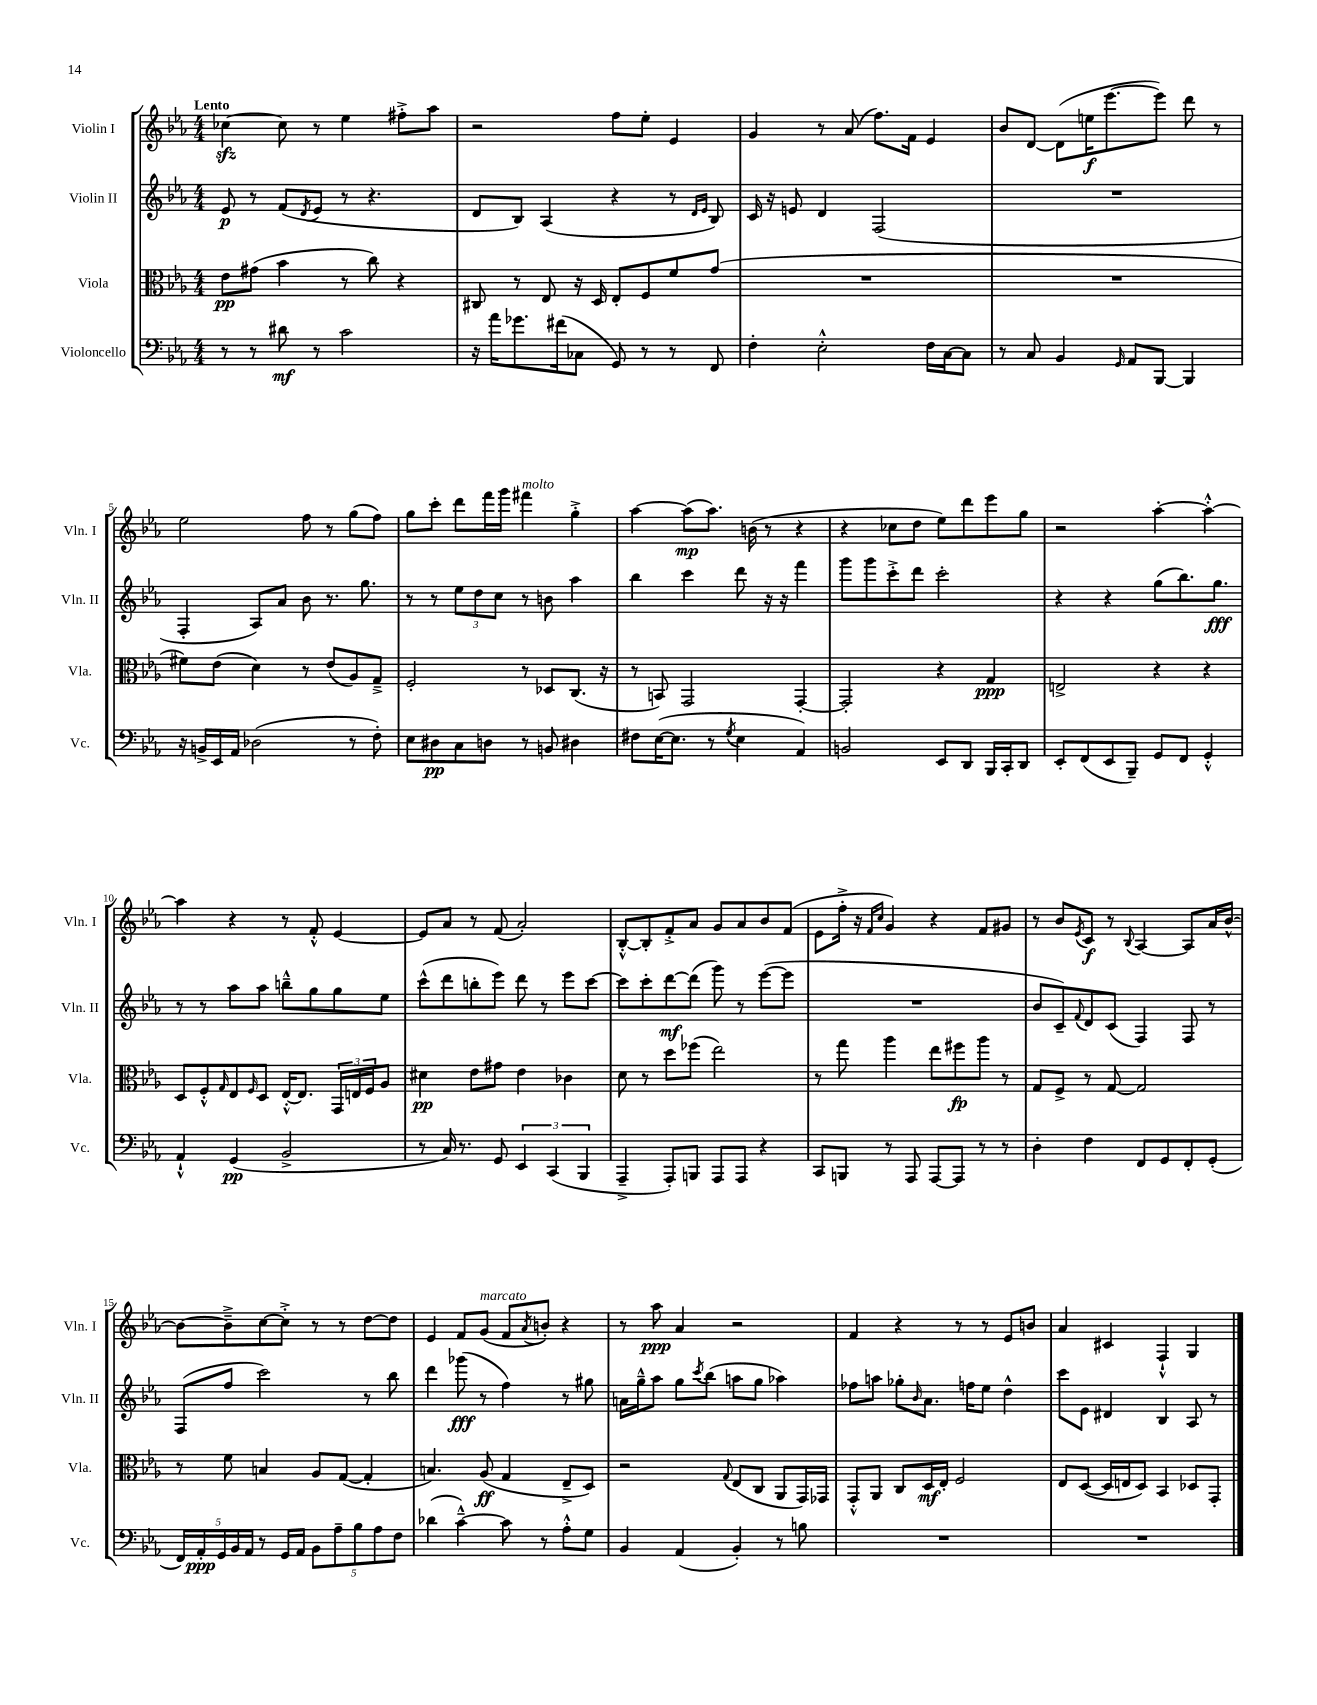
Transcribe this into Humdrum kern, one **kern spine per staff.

**kern	**dynam	**kern	**dynam	**kern	**dynam	**kern	**dynam
*part4	*part4	*part3	*part3	*part2	*part2	*part1	*part1
*staff4	*staff4	*staff3	*staff3	*staff2	*staff2	*staff1	*staff1
*I"Violoncello	*	*I"Viola	*	*I"Violin II	*	*I"Violin I	*
*I'Vc.	*	*I'Vla.	*	*I'Vln. II	*	*I'Vln. I	*
*clefF4	*	*clefC3	*	*clefG2	*	*clefG2	*
*k[b-e-a-]	*	*k[b-e-a-]	*	*k[b-e-a-]	*	*k[b-e-a-]	*
*M4/4	*	*M4/4	*	*M4/4	*	*M4/4	*
=1	=1	=1	=1	=1	=1	=1	=1
!	!	!	!	!	!	!LO:TX:a:B:t=Lento	!
8r	.	8e-\L	pp	8e-/	p	[4cc-Xzz\	.
8r	.	(8g#X\J	.	8r	.	.	.
8d#X\	mf	4b-\	.	(8f/L	.	8cc-\]	.
.	.	.	.	8qd/	.	.	.
8r	.	.	.	8e-/J	.	8r	.
2c\	.	8r	.	8r	.	4ee-\	.
.	.	8cc\)	.	4.r	.	.	.
.	.	4r	.	.	.	8ff#X'^\L	.
.	.	.	.	.	.	8aa-\J	.
=2	=2	=2	=2	=2	=2	=2	=2
16r	.	8C#X/	.	8d/L	.	2r	.
16a-\KL	.	.	.	.	.	.	.
8.g-X\	.	8r	.	8B-/J)	.	.	.
.	.	8E-/	.	(4A-/	.	.	.
(16f#X\k	.	.	.	.	.	.	.
8C-X\J	.	16r	.	.	.	.	.
.	.	16D/	.	.	.	.	.
8GG/)	.	8E-'/L	.	4r	.	8ff\L	.
8r	.	8F/	.	.	.	8ee-'\J	.
8r	.	8f/	.	8r	.	4e-/	.
.	.	.	.	16qqd/LL	.	.	.
.	.	.	.	16qqe-/JJ	.	.	.
8FF/	.	(8g/J	.	8B-/)	.	.	.
=3	=3	=3	=3	=3	=3	=3	=3
4F'\	.	1r	.	16c/	.	4g/	.
.	.	.	.	16r	.	.	.
.	.	.	.	8en/	.	.	.
2E-'^^\	.	.	.	4d/	.	8r	.
.	.	.	.	.	.	(8a-/	.
.	.	.	.	(2F/	.	8.ff\L)	.
.	.	.	.	.	.	16f\Jk	.
16F\LL	.	.	.	.	.	4e-/	.
[16C\J	.	.	.	.	.	.	.
8C\J]	.	.	.	.	.	.	.
=4	=4	=4	=4	=4	=4	=4	=4
8r	.	1r	.	1r	.	8b-/L	.
8C/	.	.	.	.	.	[8d/J	.
4BB-/	.	.	.	.	.	(8d\L]	.
.	.	.	.	.	.	16een\K	f
.	.	.	.	.	.	[8.eee-\	.
16qqGG/	.	.	.	.	.	.	.
8AA-/L	.	.	.	.	.	.	.
[8BBB-/J	.	.	.	.	.	8eee-\J])	.
4BBB-/]	.	.	.	.	.	8ddd\	.
.	.	.	.	.	.	8r	.
!!LO:LB:g=z
=5	=5	=5	=5	=5	=5	=5	=5
16r	.	8f#X\L)	.	4F'/	.	2ee-\	.
16BBn^/LL	.	.	.	.	.	.	.
16EE-/	.	(8e-\J	.	.	.	.	.
16AA-/JJ	.	.	.	.	.	.	.
(2D-X\	.	4d\)	.	8A-/L)	.	.	.
.	.	.	.	8a-/J	.	.	.
.	.	8r	.	8b-\	.	8ff\	.
.	.	(8e-/L	.	8.r	.	8r	.
8r	.	8A-/)	.	.	.	(8gg\L	.
.	.	.	.	8.gg\	.	.	.
8F'\)	.	8G~^/J	.	.	.	8ff\J)	.
=6	=6	=6	=6	=6	=6	=6	=6
8E-\L	.	2F'/	.	8r	.	8gg\L	.
8D#X\	pp	.	.	8r	.	8ccc'\J	.
8C\	.	.	.	12ee-\L	.	8ddd\L	.
.	.	.	.	12dd\	.	.	.
8Dn\J	.	.	.	.	.	16fff\L	.
.	.	.	.	12cc\J	.	.	.
.	.	.	.	.	.	16ggg\JJ	.
!	!	!	!	!	!	!LO:TX:a:i:t=molto	!
8r	.	8r	.	8r	.	4fff#X\	.
8BBn/	.	8D-X/L	.	8bn\	.	.	.
4D#X\	.	(8.C/J	.	4aa-\	.	4gg'^\	.
.	.	16r	.	.	.	.	.
=7	=7	=7	=7	=7	=7	=7	=7
8F#X\L	.	8r	.	4bb-\	.	[4aa-\	.
([16E-\K	.	8BBn/)	.	.	.	.	.
8.E-\J]	.	.	.	.	.	.	.
.	.	2GG/	.	4ccc\	.	(8aa-\L]	mp
8r	.	.	.	.	.	8.aa-\J)	.
8qG/	.	.	.	.	.	.	.
4E-\	.	.	.	8ddd\	.	.	.
.	.	.	.	.	.	(16bn\	.
.	.	.	.	16r	.	8r	.
.	.	.	.	16r	.	.	.
4AA-/)	.	[4GG'/	.	4fff\	.	4r	.
=8	=8	=8	=8	=8	=8	=8	=8
2BBn/	.	2GG'/]	.	8ggg\L	.	4r	.
.	.	.	.	8ggg\	.	.	.
.	.	.	.	8ccc'^\	.	8cc-X\L	.
.	.	.	.	8ddd\J	.	8dd\J	.
8EE-/L	.	4r	.	2ccc'\	.	8ee-\L)	.
8DD/J	.	.	.	.	.	8ddd\	.
16BBB-/LL	.	4G/	ppp	.	.	8eee-\	.
16CC'/J	.	.	.	.	.	.	.
8DD/J	.	.	.	.	.	8gg\J	.
=9	=9	=9	=9	=9	=9	=9	=9
8EE-'/L	.	2En^/	.	4r	.	2r	.
(8FF/	.	.	.	.	.	.	.
8EE-/	.	.	.	4r	.	.	.
8BBB-~/J)	.	.	.	.	.	.	.
8GG/L	.	4r	.	(8gg\L	.	[4aa-'\	.
8FF/J	.	.	.	8.bb-\)	.	.	.
4GG'^^/	.	4r	.	.	.	4aa-'^^\_	.
.	.	.	.	8.gg\J	fff	.	.
!!LO:LB:g=z
=10	=10	=10	=10	=10	=10	=10	=10
4AA-`^^/	.	8D/L	.	8r	.	4aa-\]	.
.	.	8F'^^/	.	8r	.	.	.
.	.	16qqG/	.	.	.	.	.
(4GG/	pp	8E-/	.	8aa-\L	.	4r	.
.	.	16qqF/	.	.	.	.	.
.	.	8D/J	.	8aa-\J	.	.	.
2BB-^/	.	[16E-'^^/KL	.	8bbn~^^\L	.	8r	.
.	.	8.E-/J]	.	.	.	.	.
.	.	.	.	8gg\	.	8f'^^/	.
.	.	24GG/LL	.	8gg\	.	[4e-/	.
.	.	24En/	.	.	.	.	.
.	.	24F/J	.	.	.	.	.
.	.	8A-/J	.	8ee-\J	.	.	.
=11	=11	=11	=11	=11	=11	=11	=11
8r	.	4d#X\	pp	(8ccc^^\L	.	8e-/L]	.
16C/)	.	.	.	8ddd\	.	8a-/J	.
8.r	.	.	.	.	.	.	.
.	.	8e-\L	.	8bbn'\	.	8r	.
8GG/	.	8g#X\J	.	8eee-\J)	.	(8f/	.
6EE-/	.	4e-\	.	8ddd\	.	2a-'/)	.
.	.	.	.	8r	.	.	.
(6CC/	.	.	.	.	.	.	.
.	.	4c-X\	.	8eee-\L	.	.	.
6BBB-/	.	.	.	.	.	.	.
.	.	.	.	[8ccc\J	.	.	.
=12	=12	=12	=12	=12	=12	=12	=12
4AAA-~^/	.	8d\	.	8ccc\L]	.	[8B-'^^/L	.
.	.	8r	.	8ccc'\	.	8B-'/]	.
8AAA-'/L)	.	8dd\L	.	[8ddd\	mf	8f'^/	.
8BBBn/J	.	(8ff-X\J	.	(8ddd\J]	.	8a-/J	.
8AAA-/L	.	2ee-\)	.	8ggg\)	.	8g/L	.
8AAA-/J	.	.	.	8r	.	8a-/	.
4r	.	.	.	([8eee-\L	.	8b-/	.
.	.	.	.	8eee-\J]	.	(8f/J	.
=13	=13	=13	=13	=13	=13	=13	=13
8CC/L	.	8r	.	1r	.	8e-\L	.
8BBBn/J	.	8gg\	.	.	.	16ff'^\Jk	.
.	.	.	.	.	.	16r	.
.	.	.	.	.	.	16qqf/LL	.
.	.	.	.	.	.	16qqcc/JJ	.
8r	.	4aa-\	.	.	.	4g/)	.
8AAA-/	.	.	.	.	.	.	.
[8AAA-/L	.	8ee-\L	.	.	.	4r	.
8AAA-/J]	.	8ff#X\	fp	.	.	.	.
8r	.	8aa-\J	.	.	.	8f/L	.
8r	.	8r	.	.	.	8g#X/J	.
=14	=14	=14	=14	=14	=14	=14	=14
4D'\	.	8G/L	.	8b-/L	.	8r	.
.	.	8F^/J	.	8c~/)	.	8b-/L	.
.	.	.	.	8qqf/	.	8qe-/	.
4F\	.	8r	.	8d/	.	8c/J	f
.	.	[8G/	.	(8c/J	.	8r	.
.	.	.	.	.	.	8qqB-/	.
8FF/L	.	2G/]	.	4F/)	.	[4A-/	.
8GG/	.	.	.	.	.	.	.
8FF'/	.	.	.	8F/	.	8A-/L]	.
(8GG'/J	.	.	.	8r	.	16a-/L	.
.	.	.	.	.	.	[16b-^^/JJ	.
!!LO:LB:g=z
=15	=15	=15	=15	=15	=15	=15	=15
20FF/LL)	.	8r	.	(8F/L	.	8b-\L_	.
20AA-'/	ppp	.	.	.	.	.	.
20GG/	.	.	.	.	.	.	.
.	.	8f\	.	8ff/J	.	8b-~^\]	.
20BB-/	.	.	.	.	.	.	.
20AA-/JJ	.	.	.	.	.	.	.
8r	.	4Bn/	.	2ccc\)	.	[8cc\	.
16GG/LL	.	.	.	.	.	8cc'^\J]	.
16AA-/JJ	.	.	.	.	.	.	.
10BB-\L	.	8A-/L	.	.	.	8r	.
10A-~\	.	.	.	.	.	.	.
.	.	([8G/J	.	.	.	8r	.
10B-\	.	.	.	.	.	.	.
.	.	4G'/]	.	8r	.	[8dd\L	.
10A-\	.	.	.	.	.	.	.
.	.	.	.	8bb-\	.	8dd\J]	.
10F\J	.	.	.	.	.	.	.
=16	=16	=16	=16	=16	=16	=16	=16
(4d-X\	.	4.Bn/)	.	4ddd\	.	4e-/	.
[4c~^^\)	.	.	.	(8ggg-X\	fff	8f/L	.
!	!	!	!	!	!	!LO:TX:a:i:t=marcato	!
.	.	(8A-/	ff	8r	.	(8g/J	.
8c\]	.	4G/	.	4ff\)	.	8f/L	.
.	.	.	.	.	.	8qa-/	.
8r	.	.	.	.	.	8bn'/J)	.
8A-'^^\L	.	8E-~^/L	.	8r	.	4r	.
8G\J	.	8D/J)	.	8gg#X\	.	.	.
=17	=17	=17	=17	=17	=17	=17	=17
4BB-/	.	2r	.	16an\LL	.	8r	.
.	.	.	.	16gg~^^\J	.	.	.
.	.	.	.	8aa-\J	.	8aa-\	ppp
(4AA-/	.	.	.	8gg\L	.	4a-/	.
.	.	.	.	8qccc/	.	.	.
.	.	.	.	(8bb-\J	.	.	.
.	.	8qqG/	.	.	.	.	.
4BB-'/)	.	(8E-/L	.	8aan\L	.	2r	.
.	.	8C/J	.	8gg\J	.	.	.
8r	.	8AA-/L	.	4aa-X\)	.	.	.
8Bn\	.	16GG/L)	.	.	.	.	.
.	.	16GG-X/JJ	.	.	.	.	.
=18	=18	=18	=18	=18	=18	=18	=18
1r	.	8GG'^^/L	.	8ff-X\L	.	4f/	.
.	.	8AA-/J	.	8aan\J	.	.	.
.	.	8C/L	.	8gg-X'\L	.	4r	.
.	.	.	.	16qqb-/	.	.	.
.	.	16D/L	mf	8.a-\J	.	.	.
.	.	16E-'/JJ	.	.	.	.	.
.	.	2F/	.	.	.	8r	.
.	.	.	.	16ffn\KL	.	.	.
.	.	.	.	8ee-\J	.	8r	.
.	.	.	.	4dd^^\	.	8e-/L	.
.	.	.	.	.	.	8bn/J	.
=19	=19	=19	=19	=19	=19	=19	=19
1r	.	8E-/L	.	8ccc\L	.	4a-/	.
.	.	([8D/J	.	8e-\J	.	.	.
.	.	16D/LL]	.	4d#X/	.	4c#X/	.
.	.	16En/J	.	.	.	.	.
.	.	8D/J)	.	.	.	.	.
.	.	4BB-/	.	4B-/	.	4F`^^/	.
.	.	8D-X/L	.	8A-/	.	4G/	.
.	.	8GG'/J	.	8r	.	.	.
==	==	==	==	==	==	==	==
*-	*-	*-	*-	*-	*-	*-	*-
